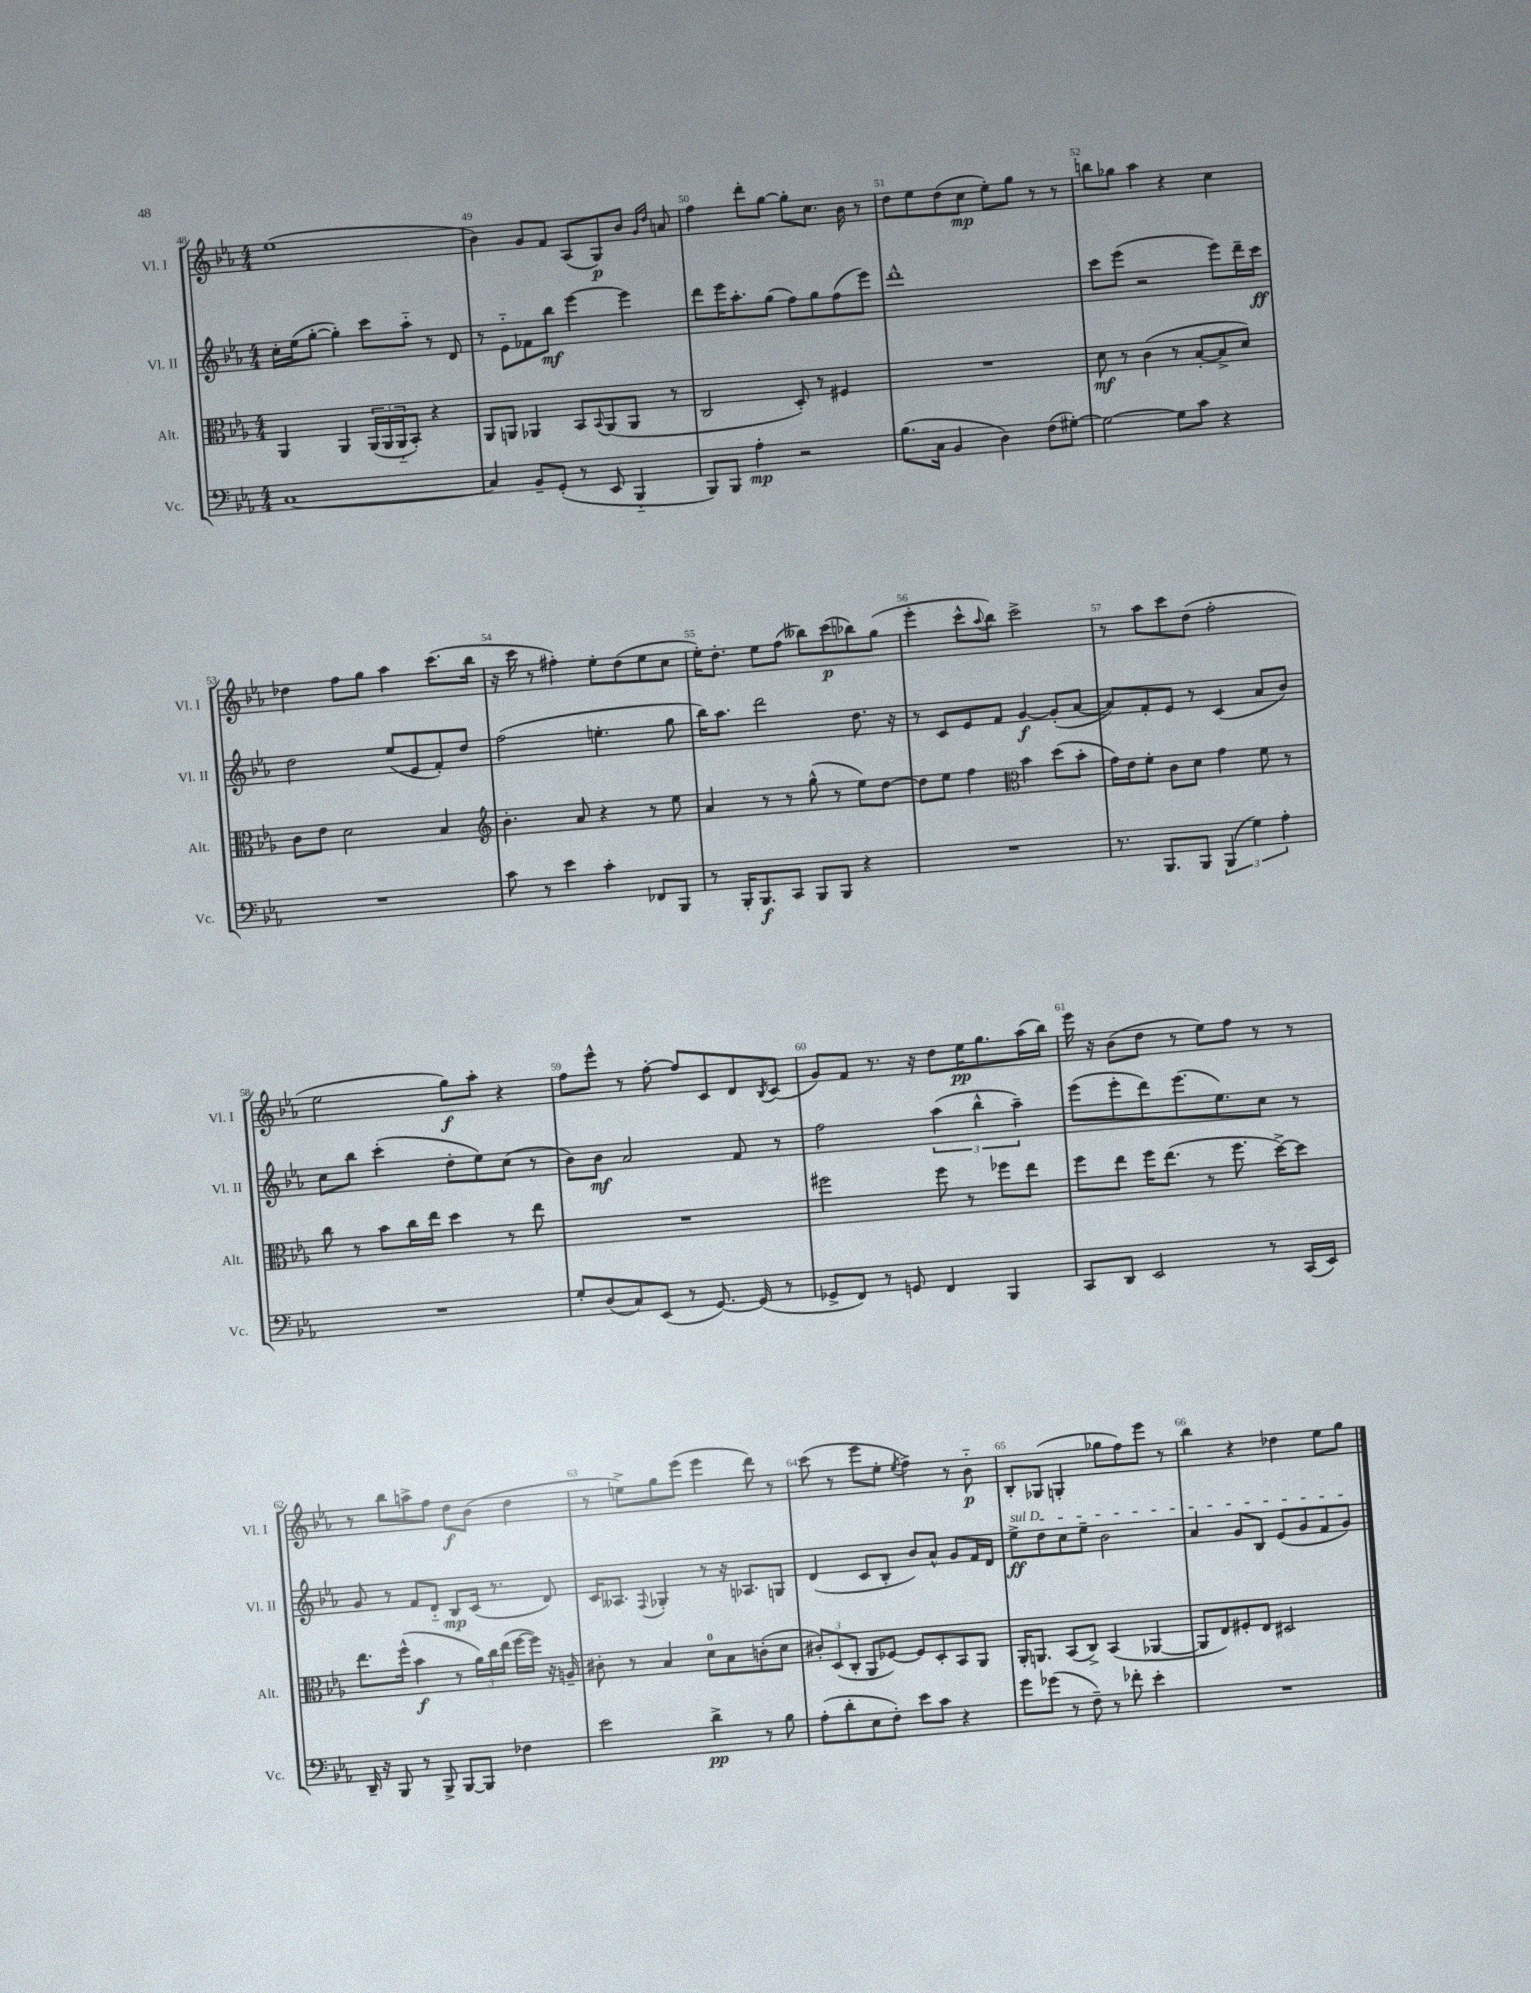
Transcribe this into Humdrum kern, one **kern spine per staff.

**kern	**kern	**kern	**kern
*staff4	*staff3	*staff2	*staff1
*clefF4	*clefC3	*clefG2	*clefG2
*k[b-e-a-]	*k[b-e-a-]	*k[b-e-a-]	*k[b-e-a-]
*M4/4	*M4/4	*M4/4	*M4/4
[1C	4AA-/	16cc'\LL	(1ee-
.	.	(16ee-\J	.
.	.	[8gg'\J	.
.	4AA-/	4gg'\])	.
.	(24AA-/LL	8ccc\L	.
.	24AA-/	.	.
.	24AA-'~/J	.	.
.	8BB-'/J)	8aa-'~\J	.
.	4r	8r	.
.	.	8d/	.
=	=	=	=
4C/]	8AA-/L	8r	4b-\)
.	8AA/J	8e-'~\L	.
8BB-~/L	4AA-/	8f-\	8g/L
(8GG'/J	.	8bb-\J	8f/J
8r	8BB-/L	[4eee-\	(8A-/L
.	8qqBB-/	.	.
8EE-/	(8AA-/	.	8G/)
4BBB-'~/	8AA-/J	4eee-\]	8b-/J
.	.	.	16qqg/LL
.	.	.	16qqdd/JJ
.	8r	.	8a/
=	=	=	=
8BBB-/L)	2C/	8ddd\L	4ff\
8BBB-/J	.	16eee-\K	.
.	.	8.aa-'\	.
4A-'\	.	.	8ddd'\L
.	.	(8gg\J	[8gg\J
2r	8D'/)	8ff\L)	8gg'\]L
.	8r	8gg\	8.cc\J
.	4F#/	(8ff\	.
.	.	.	16b-\
.	.	8eee-\J)	8r
=	=	=	=
(8.B-\L	1r	1ddd^^	8dd\L
.	.	.	8ee-\
16C\Jk	.	.	.
4BB-/	.	.	(8dd\
.	.	.	8cc\J
4D\)	.	.	8ee-'\L)
.	.	.	8gg\J
(8F\L	.	.	8r
[8G#'\J)	.	.	8r
=	=	=	=
2G#\_	8d\	8ccc\L	8bb\L
.	8r	(8eee-\J	8gg-\J
.	(4c\	2r	4aa-\
8G#\]L	8r	.	4r
8c\J	[8B-'/L	.	.
4r	8B-^/]	8eee-\L)	4cc\
.	8d/J)	16ddd~\L	.
.	.	16ccc\JJ	.
=	=	=	=
1r	8c\L	2dd\	4dd-\
.	8e-\J	.	.
.	2d\	.	8ff\L
.	.	.	8gg\J
.	.	(8ee-/L	4aa-\
.	.	8e-/	.
.	4B-/	8f'/)	(8.ccc\L
.	.	8dd/J	.
.	.	.	16bb-\Jk
=	=	=	=
*	*clefG2	*	*
8c\	4.b-'\	(2ff\	16r
.	.	.	16ccc\
8r	.	.	8r
4e-\	.	.	4ff#'\)
.	8a-/	.	.
4c'\	4r	4.ee'\	8ee-'\L
.	.	.	(8dd\
8FF-/L	8r	.	8ee-\
8BBB-/J	8ee-\	8gg\	8cc\J
=	=	=	=
8r	4a-/	16bb-\LK)	16ee-'\LK)
.	.	8.aa-\J	8.dd'\J
16BBB-'/LK	.	.	.
8.BBB-/	.	.	.
.	8r	2ddd\	8ee-\L
8CC/J	8r	.	(8ff\J
8BBB-/L	(8gg^^\	.	8bb--\L)
8BBB-/J	8r	.	(8ccc\
4r	8ee-\L)	8.dd\	8bb-\)
.	[8dd\J	.	(8gg\J
.	.	16r	.
=	=	=	=
1r	8dd\]L	8r	4eee-'\
.	8ee-\J	8c/L	.
.	4ff\	8e-/	8ccc^^\L
.	.	.	8qqaa-/
.	.	8f/J	8bb-\J)
*	*clefC3	*	*
.	4b-\	[4g/	2ccc^\
.	(8dd\L	(8g'/]L	.
.	8b-'\J	[8a-/J	.
=	=	=	=
8.r	16g\LL)	8a-/]L)	8r
.	16e-\J	.	.
.	8f'\J	8f'/	8aa-\L
8.BBB-/L	.	.	.
.	8c\L	8e-/J	8ccc\
8BBB-/J	8d\J	8r	(8dd\J
(6BBB-/	4g\	(4c/	2ff'\
6G\)	.	.	.
.	8f\	8a-/L	.
6A-'\	.	.	.
.	8r	8b-/J)	.
=	=	=	=
1r	8cc\	8cc\L	2ee-\
.	8r	8bb-\J	.
.	8b-\L	(4ccc'\	.
.	16cc\L	.	.
.	16ee-\JJ	.	.
.	4dd\	8dd'\L	8gg\L)
.	.	8ee-\)	8aa-'\J
.	8r	(8cc\J	4r
.	8ee-\	8r	.
=	=	=	=
8G'/L	1r	8b-\L)	8ff\L
(8D/	.	8b-\J	8eee-^^\J
8C/)	.	2a-/	8r
(8EE-/J	.	.	[8ff'\
8r	.	.	8ff/]L
[8.GG/)	.	.	8c/
.	.	8f/	8d/
(16GG/]	.	.	.
.	.	.	8qB-/
8r	.	8r	(8c/J
=	=	=	=
8GG-^/L	2ff#\	2ff\	8g/L)
8FF/J)	.	.	8f/J
8r	.	.	8.r
8GG/	.	.	.
.	.	.	16r
4FF/	8ff#\	(6aa-\	8dd\L
.	8r	.	16ee-\K
.	.	6bb-^^\	.
.	.	.	8.gg\
4BBB-/	8ff-\L	.	.
.	.	6aa-~\)	.
.	8ee-\J	.	(16aa-\L
.	.	.	16bb-\JJ)
=	=	=	=
8CC/L	8ff\L	(8eee-\L	16eee-\
.	.	.	16r
8DD/J	8ee-\J	8eee-'\	(8b-\L
2EE-/	16ff\LK	8ddd\)	8dd\J
.	(8.ee-\J	.	.
.	.	(8.eee-\	8r
.	8r	.	8ee-\L)
.	.	8.ee-\)	.
.	8.ff\	.	8ff\J
8r	.	8cc\J	8r
.	[16dd^\LK)	.	.
(16CC/LL	8dd\]J	8r	8r
16EE-/JJ)	.	.	.
=	=	=	=
16DD~/	8.ee-\L	8g/	8r
16r	.	.	.
8BBB-/	.	8r	8bb-\L
.	(16ff^^\Jk	.	.
8r	4b-\	8f/L	8aa^\
8BBB-^/	.	8d'~/J	8ff\J
[8BBB-/L	8r	8B-/L	8dd\L
8BBB-/]J	24a-\LL)	(16c/Jk	(8b-\J
.	24cc\	.	.
.	.	8.r	.
.	(24ee-\JJ	.	.
4F-\	[16ff\LL	.	4dd\
.	16ff\]JJ)	.	.
.	16r	8d/)	.
.	16A~/	.	.
=	=	=	=
2e-\	8c#'\	16c/LK	8r
.	.	8.A--/J	.
.	8r	.	8ee^\L)
.	.	8qqF/	.
.	4B-/	4G-'/	8gg\
.	.	.	(8eee-\J
4d^\	8d\L	8r	4eee-\
.	8B-\	16r	.
.	.	8.A-/L	.
8r	(8c'\	.	8ddd\)
8B-\	8d\J	8G/J	8r
=	=	=	=
(8A-'\L	12c#'/L)	(4d/	(8ccc\
.	(12D/	.	.
8d'\	.	.	8r
.	12C'/J	.	.
8E-\	8AA-/L	8c/L	8eee-\L
8F'\J)	[8F-/J)	8B-'/J	8ee-'\J
.	.	.	8qee-/
8e-\L	8F-/]L	8b-/L)	4ff^\)
8c\J	8D'/	8a-^^/J	.
4r	8BB-/	8g/L	8r
.	8AA-/J	16f/L	8b-'~\
.	.	16d/JJ	.
=	=	=	=
8g\L	16AA-'/LK	8ee-^\L	8B-'/L
.	8.AA/J	.	.
(8g-\J	.	8dd\	(8G-/J
8r	(8BB-/L	8cc\	4G'/
8F~\)	8C^/J)	8ee-~\J	.
8r	(4BB-/	2b-\	8gg-\L
8f-'\	.	.	8ff\)
4e-'\	[4AA-/	.	8eee-\J
.	.	.	8r
=	=	=	=
1r	8AA-/]L	4a-/	4bb-\
.	8E-/)	.	.
.	8F#'/	8g/L	4r
.	8E-/J	8B-/J	.
.	2D#/	(8e-/L	4dd-\
.	.	8g/	.
.	.	8f/	8ee-\L
.	.	8g/J)	8gg\J
==	==	==	==
*-	*-	*-	*-
